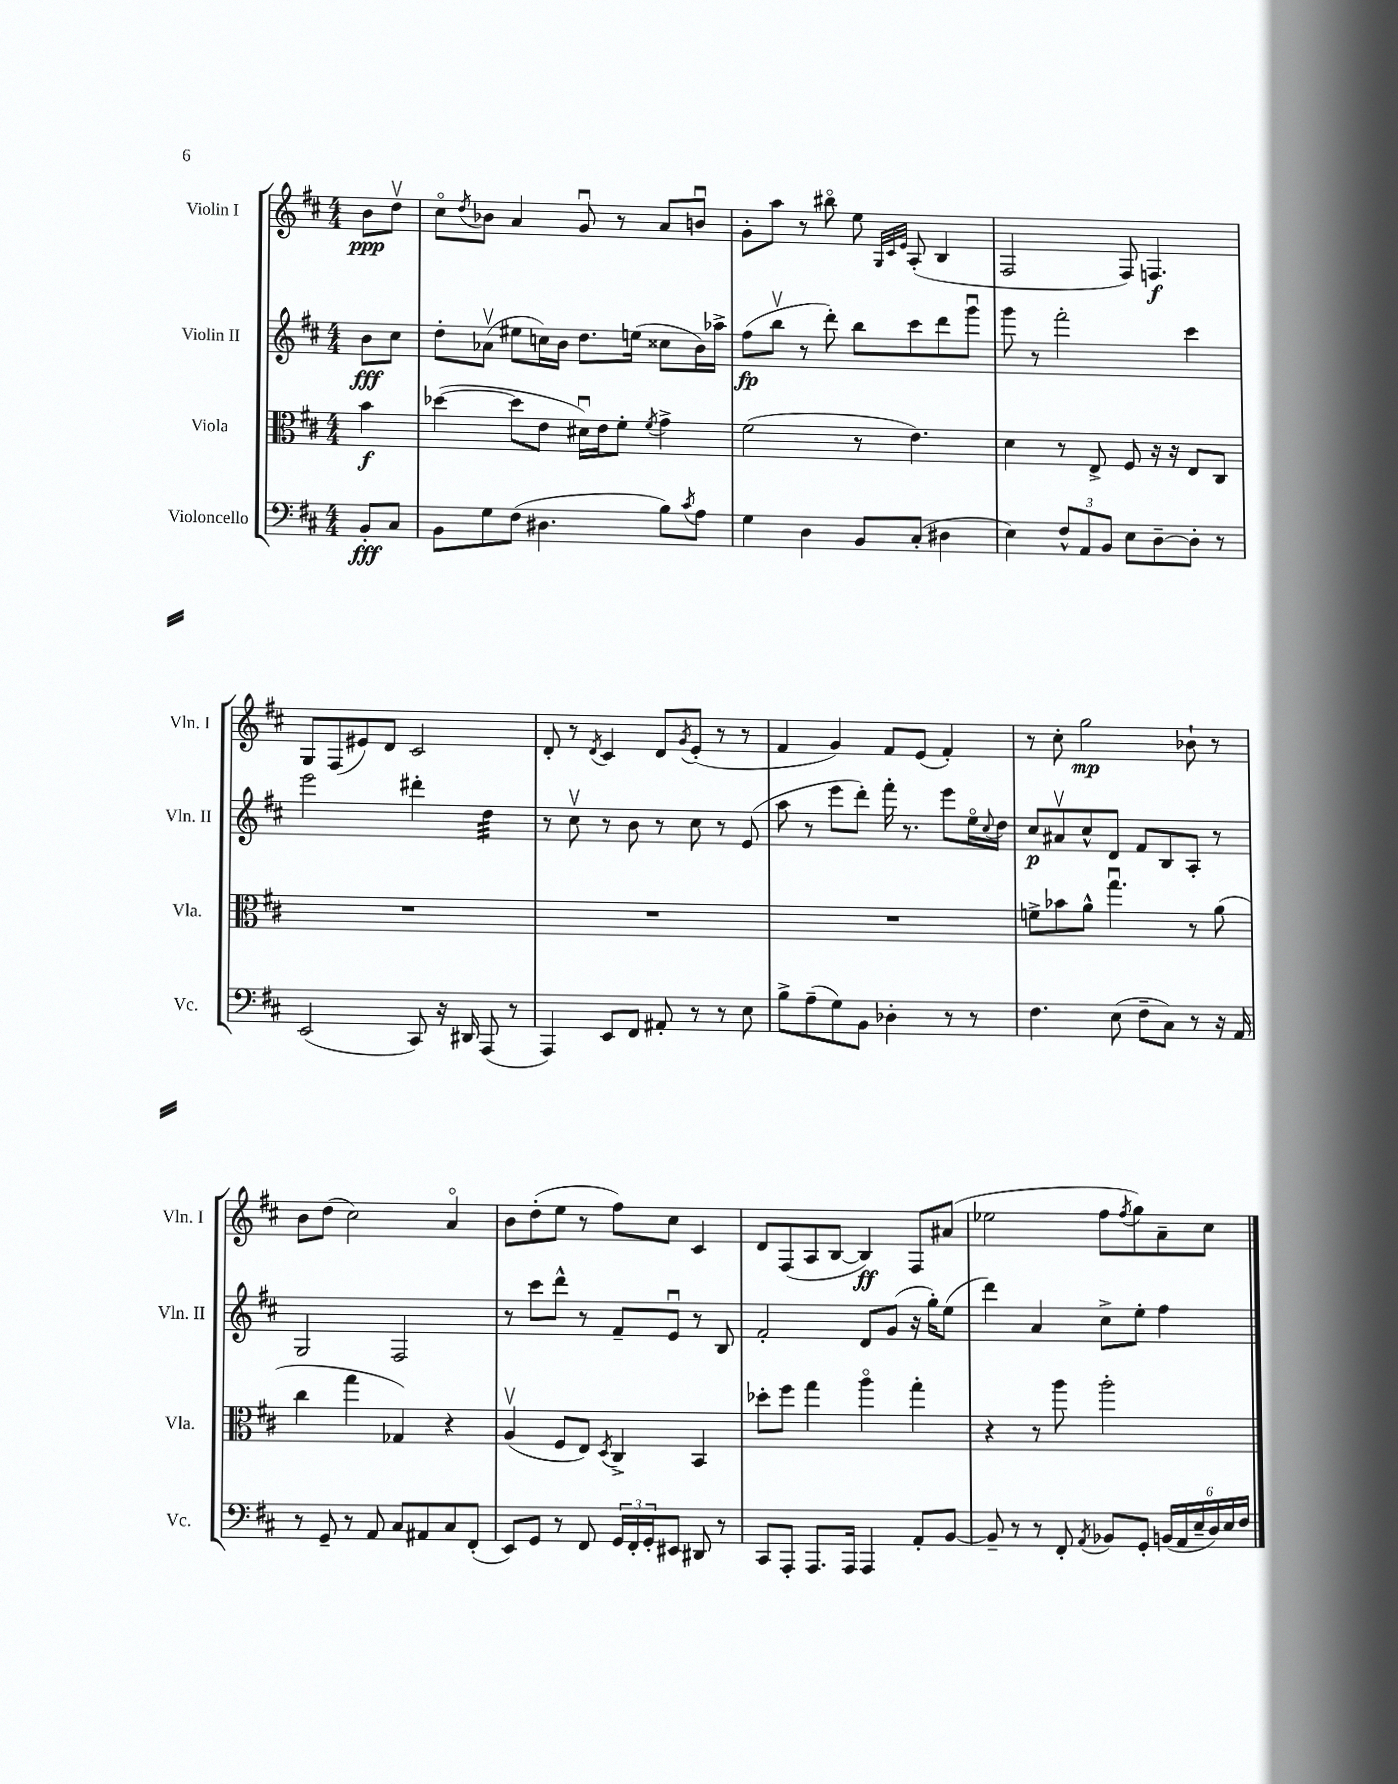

**kern	**kern	**kern	**kern
*staff4	*staff3	*staff2	*staff1
*clefF4	*clefC3	*clefG2	*clefG2
*k[f#c#]	*k[f#c#]	*k[f#c#]	*k[f#c#]
*M4/4	*M4/4	*M4/4	*M4/4
8BB'	4b	8b	8b
8C#	.	8cc#	8ddv
=	=	=	=
8BB	([4dd-	8dd'	8cc#o
.	.	.	8qdd
8G	.	(8a-v	8b-
(8F#	8dd-]	8ee#	4a
4.D#	8e	16cc)	.
.	.	16b	.
.	16d#u)	8.dd	8gu
.	16e	.	.
.	8f#'	.	8r
.	.	(16ee	.
.	8qf#	.	.
8B)	4g^	8cc##	8a
8qc#	.	.	.
8A	.	16b)	8bu
.	.	16aa-^	.
=	=	=	=
4G	(2f#	(8ff#	8g'
.	.	8bbv	8aa
4D	.	8r	8r
.	.	8ddd')	8bb#o
8BB	8r	8bb	8ee
.	.	.	32qqG
.	.	.	32qqc#
.	.	.	32qqe
(8C#'	4.e)	8ccc#	(8A'
4D#	.	8ddd	4B
.	.	8gggu	.
=	=	=	=
4E)	4d	8ggg	2F#
.	.	8r	.
12F#^^	8r	2fff#'	.
12AA	.	.	.
.	8E^	.	.
12BB	.	.	.
8E	8F#	.	8F#)
[8D~	16r	.	4.F
.	16r	.	.
8D']	8E	4ccc#	.
8r	8C#	.	.
=	=	=	=
(2EE	1r	2eee	8G
.	.	.	(8F#
.	.	.	8e#)
.	.	.	8d
8CC#)	.	4ddd#'	2c#
16r	.	.	.
16DD#	.	.	.
(8AAA	.	4dd	.
8r	.	.	.
=	=	=	=
4AAA)	1r	8r	8d'
.	.	8cc#v	8r
.	.	.	8qd
8EE	.	8r	4c#
8FF#	.	8b	.
8AA#'	.	8r	8d
.	.	.	8qg
8r	.	8cc#	(8e'
8r	.	8r	8r
8E	.	(8e	8r
=	=	=	=
8B^	1r	8aa	4f#
(8A~	.	8r	.
8G)	.	8eee	4g)
8BB	.	8ddd')	.
4D-'	.	16fff#'	8f#
.	.	8.r	.
.	.	.	(8e
8r	.	8eee	4f#')
8r	.	16eeo	.
.	.	8qqcc#	.
.	.	16dd	.
=	=	=	=
4.F#	8f^	8cc#	8r
.	8b-	8a#v	8cc#'
.	8a^^	8cc#^^	2gg
(8E	4.ggu	8d	.
8F#~	.	8f#	.
8C#)	.	8B	.
8r	8r	8A'	8b-`
16r	(8a	8r	8r
16AA	.	.	.
=	=	=	=
8r	4cc#	2G	8b
8GG~	.	.	(8dd
8r	4gg	.	2cc#)
8AA	.	.	.
8C#	4G-)	2F#	.
8AA#	.	.	.
8C#	4r	.	4ao
(8FF#'	.	.	.
=	=	=	=
8EE)	(4Av	8r	8b
8GG	.	8ccc#	(8dd'
8r	8F#	8ddd^^	8ee
8FF#	8E)	8r	8r
.	8qD	.	.
24GG	4C#^	8f#~	8ff#)
24FF#'	.	.	.
24GG'	.	.	.
8EE#	.	8eu	8cc#
8DD#	4BB	8r	4c#
8r	.	8B	.
=	=	=	=
8CC#	8dd-'	2f#'	8d
8AAA'	8ff#	.	(8F#
8.AAA	4gg	.	8A
.	.	.	[8B
16AAA	.	.	.
4AAA	4aao	8d	4B])
.	.	(8g	.
8AA'	4gg'	16r	8F#
.	.	16gg')	.
[8BB	.	(8ee	(8a#
=	=	=	=
8BB~]	4r	4ddd)	2ee-
8r	.	.	.
8r	8r	4a	.
8FF#'	8aa	.	.
8qAA	.	.	.
8BB-	2aa'	8cc#^	8ff#
.	.	.	8qff#
8GG'	.	8ee'	8gg)
(24BB	.	4ff#	8a~
24AA	.	.	.
24E~	.	.	.
24D)	.	.	8cc#
24E	.	.	.
24F#	.	.	.
==	==	==	==
*-	*-	*-	*-
